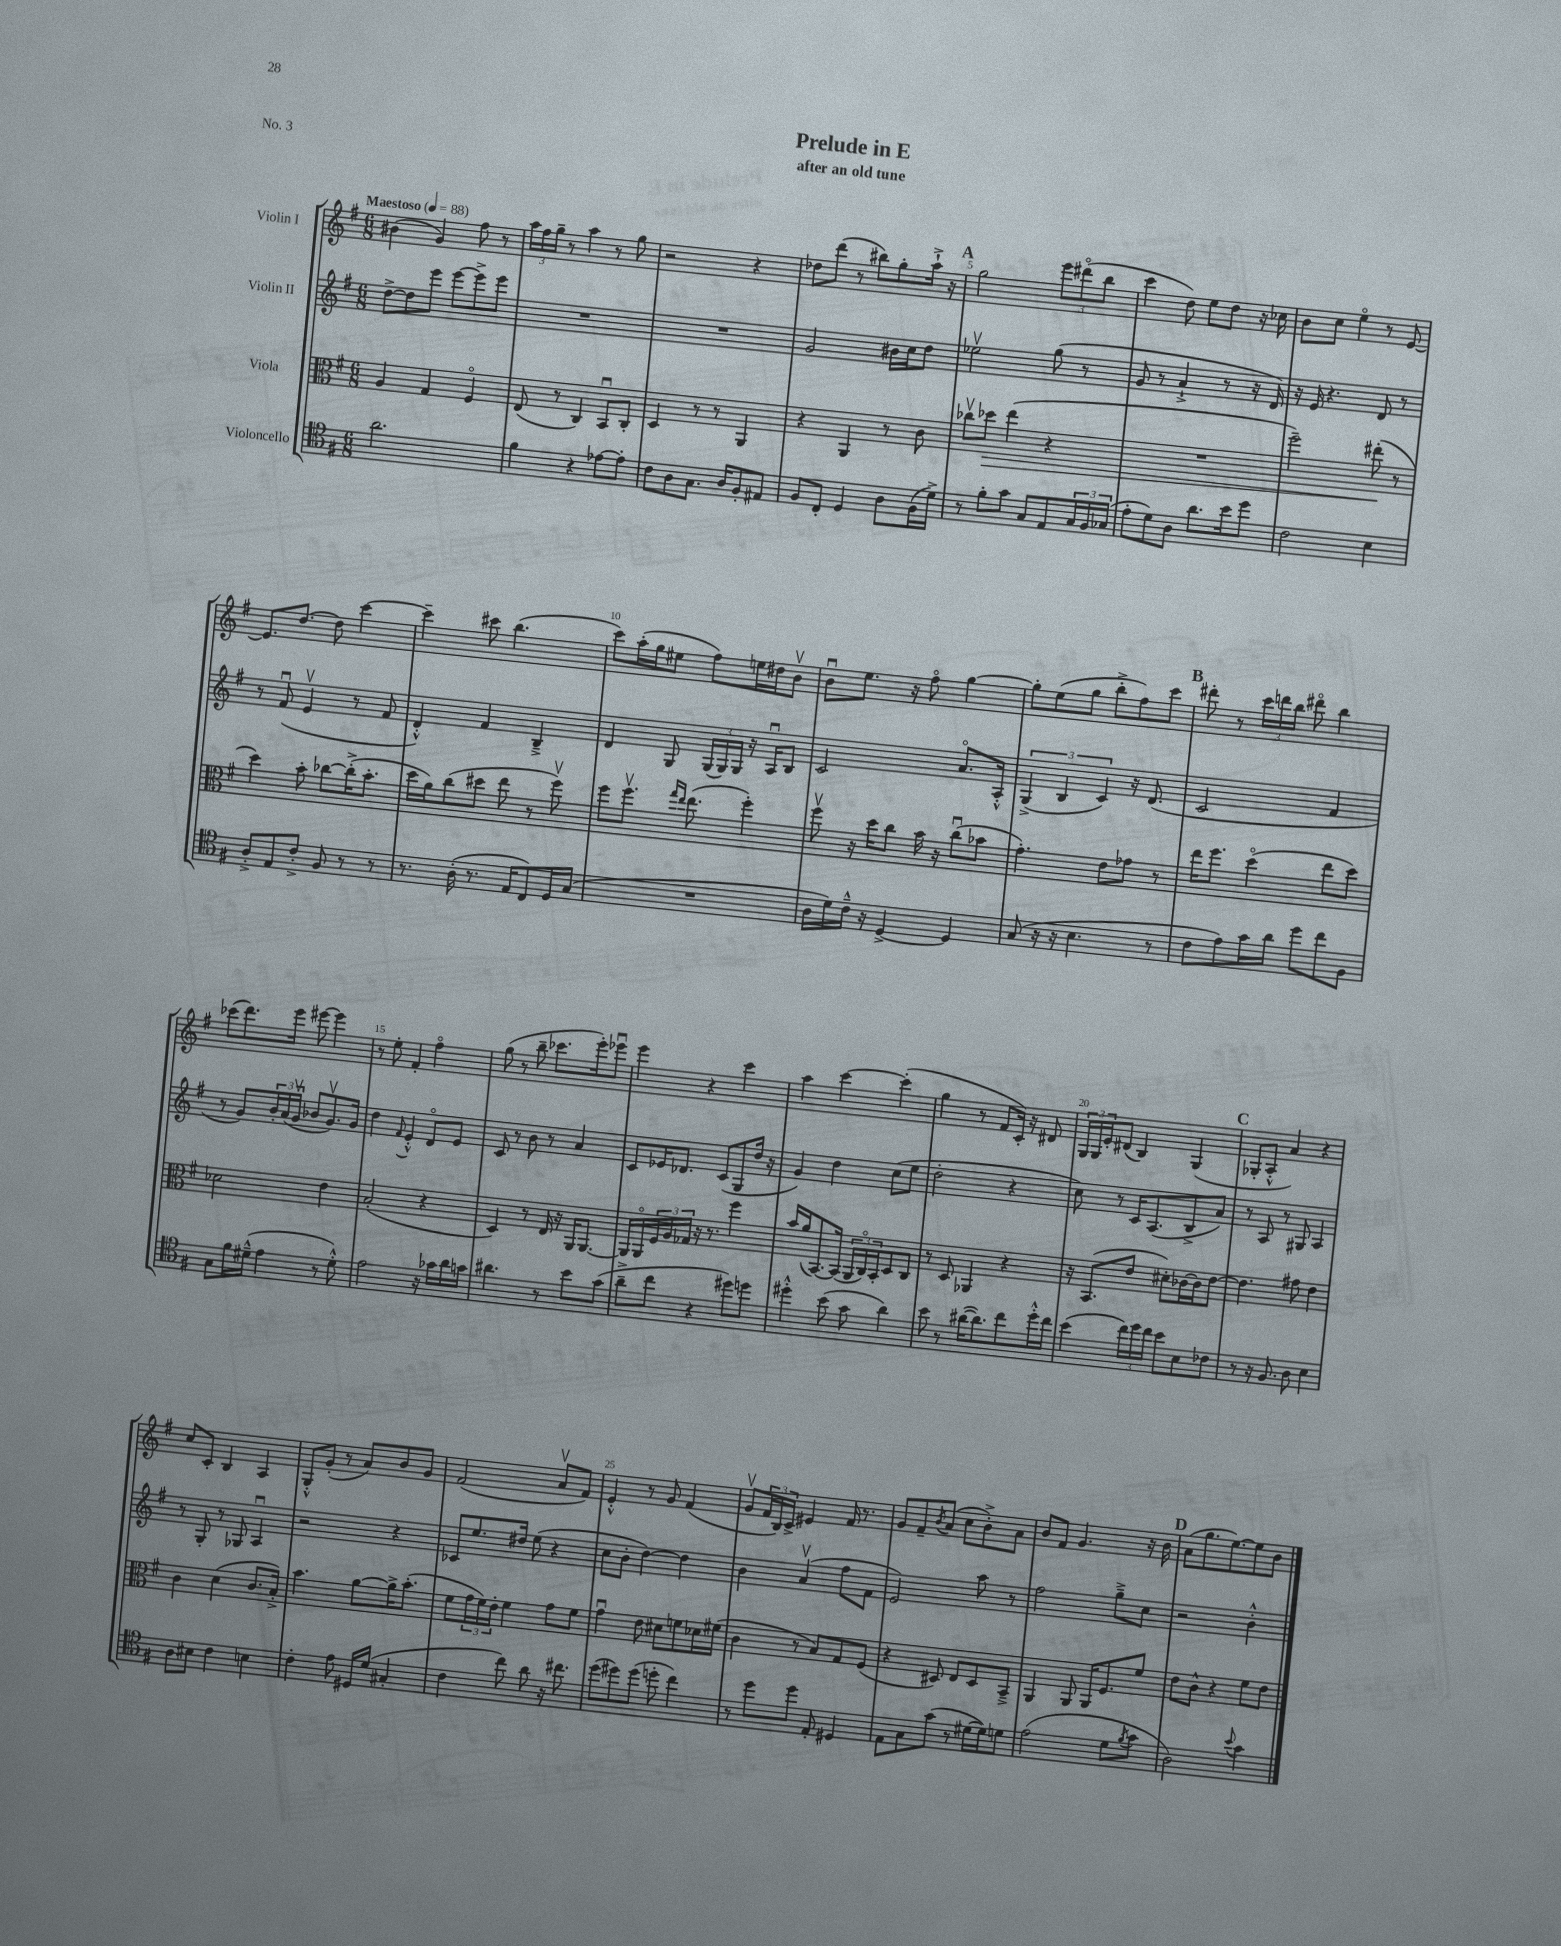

**kern	**kern	**kern	**kern
*staff4	*staff3	*staff2	*staff1
*clefC4	*clefC3	*clefG2	*clefG2
*k[f#]	*k[f#]	*k[f#]	*k[f#]
*M6/8	*M6/8	*M6/8	*M6/8
*MM88	*MM88	*MM88	*MM88
2.a	4A	[8dd^	(4b#
.	.	8dd]	.
.	4G	8eee	4g)
.	.	[8eee	.
.	4F#o	8eee^]	8ff#
.	.	8eee	8r
=	=	=	=
4f#	(8E	2.r	24aa
.	.	.	24ff#
.	.	.	24gg~
.	8r	.	8r
4r	4C)	.	4aa
[8e-	8BBu	.	8r
8e-']	8C'	.	8gg
=	=	=	=
8c	4D	2.r	2r
8A	.	.	.
8.G	8r	.	.
.	8r	.	.
16A	.	.	.
8F#'	4AA	.	4r
8E#	.	.	.
=	=	=	=
8F#	4r	2g	8dd-
8C'	.	.	(8ddd
4D	4AA	.	8r
.	.	.	8bb#)
8A	8r	16b#	8gg'
.	.	16cc	.
(16F#	8c	8dd	16aa`^
16d^)	.	.	16r
=	=	=	=
8r	8cc-v	2ee-v	2gg
8f#'	8dd-	.	.
8g	(4ee	.	.
8G	.	.	.
8E	4r	(8gg	12eee
.	.	.	(12ddd#o
24G	.	8r	.
24F#	.	.	12bb
(24G-	.	.	.
=	=	=	=
8e'	2.r	8g	4ccc
8d)	.	8r	.
8A	.	4a`^	8dd)
8.a	.	.	8ee
.	.	8r	8dd
16b	.	.	.
8dd	.	16r	16r
.	.	16d)	16cc-
=	=	=	=
2c	2ff#~)	16r	8b
.	.	16e	.
.	.	4.r	8cc
.	.	.	4eeo
4B	(8ee#'	8d	8r
.	8r	8r	[8e
=	=	=	=
8A'^	4dd)	8r	8.e]
8E	.	(8f#u	.
.	.	.	[8.dd
8c'^	8b'	4ev	.
8F#	[8cc-	.	8dd]
8r	(16cc-'^]	8r	[4ccc
.	8.b'	.	.
8r	.	8f#	.
=	=	=	=
8.r	16dd	4d'^^)	4ccc~]
.	16a)	.	.
.	(8cc	.	.
(16A'	.	.	.
8.r	8dd#	4f#	8ccc#
.	8ee	.	(4.bb
16E	.	.	.
8C)	8r	4B~^	.
16D	8ff#v)	.	.
(16G	.	.	.
=	=	=	=
2.r	8ff#	4d	8ccc)
.	8.ff#v	.	(16aa'
.	.	.	16gg
.	.	8G	8ee#
.	16qqgg	.	.
.	16qqee	.	.
.	(8.ee	.	.
.	.	(24G	8ff#)
.	.	24G)	.
.	.	24G	.
.	4ff#')	16r	16ee
.	.	16Au	16dd#
.	.	8B	8bv
=	=	=	=
16A	8ff#v	2c	8bu
16d)	.	.	.
16c~^^	16r	.	8.ee
16r	16dd	.	.
[4D^	8cc	.	.
.	.	.	16r
.	16b	.	8ff#o
.	16r	.	.
4D]	(8ccu	8.ao	[4gg
.	8b-	.	.
.	.	16A'^^	.
=	=	=	=
(8G	4.g')	(6G^	8gg']
16r	.	.	(8ee
.	.	6B	.
16r	.	.	.
4.B	.	.	8gg
.	.	6c)	.
.	8e	.	8bb'^
.	8g-	16r	8ff#)
.	.	(8.d	.
8r	8r	.	8ccc
=	=	=	=
8c	16ee	2c	8ddd#'
.	8.ff#	.	.
8e)	.	.	8r
16g	(4ddo	.	24ccc
.	.	.	24ddd
16a	.	.	.
.	.	.	24bb
8dd	.	.	8ddd#o
8cc	8ee	4f#	4bb
8F#	8dd)	.	.
=	=	=	=
8G	2d-	8r	(8ccc-
16f#	.	8g)	8.ddd)
(16d#~^^	.	.	.
4e	.	24b'	.
.	.	(24a	.
.	.	.	16eee
.	.	24gv	.
.	.	8b-	[8eee#
8r	4e	8.gv)	4eee#]
8d#'^^)	.	.	.
.	.	16g	.
=	=	=	=
2e	(2B'	4dd	8r
.	.	.	8ee'
.	.	8qqf#	.
.	.	4e'^^	4f#'
16r	4r	8do	4ff#o
16g-	.	.	.
16a	.	8e	.
16g	.	.	.
=	=	=	=
4.a#	4D)	8c	(8gg
.	.	8r	8r
.	8r	8b	8bb~
8r	16E	8r	8.ccc-
.	16r	.	.
8b	16AA	4a	.
.	[8.AA	.	16eee')
(8g	.	.	8eee-u
=	=	=	=
8a~^	16AA]	8c	4eee
.	16AAo	.	.
8cc	24F#	16e-	.
.	24A	.	.
.	.	8.d-	.
.	24G-	.	.
4r	16r	.	4r
.	8.r	.	.
.	.	(8c	.
8dd#)	4ff#	8G	4ccc
8dd	.	16dd	.
.	.	16r	.
=	=	=	=
4dd#'^^	16b	4g)	4aa
.	(16a	.	.
.	[8.BB)	.	.
(8b	.	4dd	[4ccc
.	(16BB]	.	.
8g	24AA	.	.
.	24Co)	.	.
.	24BB'	.	.
4a)	8D	(8cc	(4ccc']
.	8C	8ee	.
=	=	=	=
8b	8r	2dd'	4gg
8r	8D	.	.
([16a#	4AA-	.	8r
8.a#])	.	.	.
.	.	.	8f#
8cc	4r	4r	16c')
.	.	.	16r
16dd'^^	.	.	8d#
16cc	.	.	.
=	=	=	=
(4b	16r	8cc)	24G
.	.	.	24G
.	(8.BB	.	.
.	.	.	24e'
.	.	8r	(8d#
24cc)	8e	16c	4B)
24dd	.	.	.
.	.	(8.A	.
24cc	.	.	.
8b	8d#')	.	.
8B	[16c-	8B^	(4G
.	16c-]	.	.
8c-	[8e	8a)	.
=	=	=	=
8r	4.e]	8r	8G-'
16r	.	8A	8A'^^
8.F#	.	.	.
.	.	8r	4a)
8A	8g#	8G#	.
4B	4e	4A	4r
=	=	=	=
8A	4c	8r	8cc
8B#	.	8G'	8c'
4c	(4d	8r	4B
.	.	8G-	.
4B	8.c	4Au	4A
.	16B'^)	.	.
=	=	=	=
4c'	4.b	2r	8G'^^
.	.	.	(8g'
8e	.	.	8r
16D#	[8a	.	8a)
(16d	.	.	.
4G#'	16a^]	4r	8b
.	(8.b'	.	.
.	.	.	8g
=	=	=	=
4c	8f#	8c-	(2f#
.	24g	8.ee	.
.	24f#)	.	.
.	24e'	.	.
8cc)	4f#	.	.
.	.	16dd#	.
8a	.	(8ee	.
16r	8g	4r	8av
8.cc#	.	.	.
.	8f#	.	8f#)
=	=	=	=
(8dd	4gu	8cc	4e'^^
8dd#)	.	8b'	.
(8dd#	8e	[4dd)	8r
8dd'	8d#	.	8g
4cc)	8f	4dd]	(4f#
.	16d-	.	.
.	(16f#	.	.
=	=	=	=
8r	4c	4b	8gv
8dd	.	.	24f#
.	.	.	24B)
.	.	.	24c^
8dd	8r	(4av	4e#
8E'	8B)	.	.
4D#	8G	8ff#	16f#
.	.	.	8.r
.	(8F#	8f#	.
=	=	=	=
8E	4r	2e)	8g
8G	.	.	8f#~
.	.	.	8qb
(8g	8D#)	.	(8a
8r	8E	.	8cc
[16d#	8D#	8aa	8b'^)
16d#])	.	.	.
8d	8BB~^	8r	8a
=	=	=	=
(2e	4AA	2ff#	8b
.	.	.	8f#
.	8AA	.	4.g
.	16AA	.	.
.	8.F#	.	.
8d	.	8gg~^	.
8qf#	.	.	.
8g	8f#	8cc	16r
.	.	.	16b
=	=	=	=
2A)	8e	2r	(8a
.	8c^^	.	8.gg
.	4r	.	.
.	.	.	[8.ee)
8qqb	.	.	.
4g	8f#	4b'^^	8ee]
.	8e	.	8b
==	==	==	==
*-	*-	*-	*-
